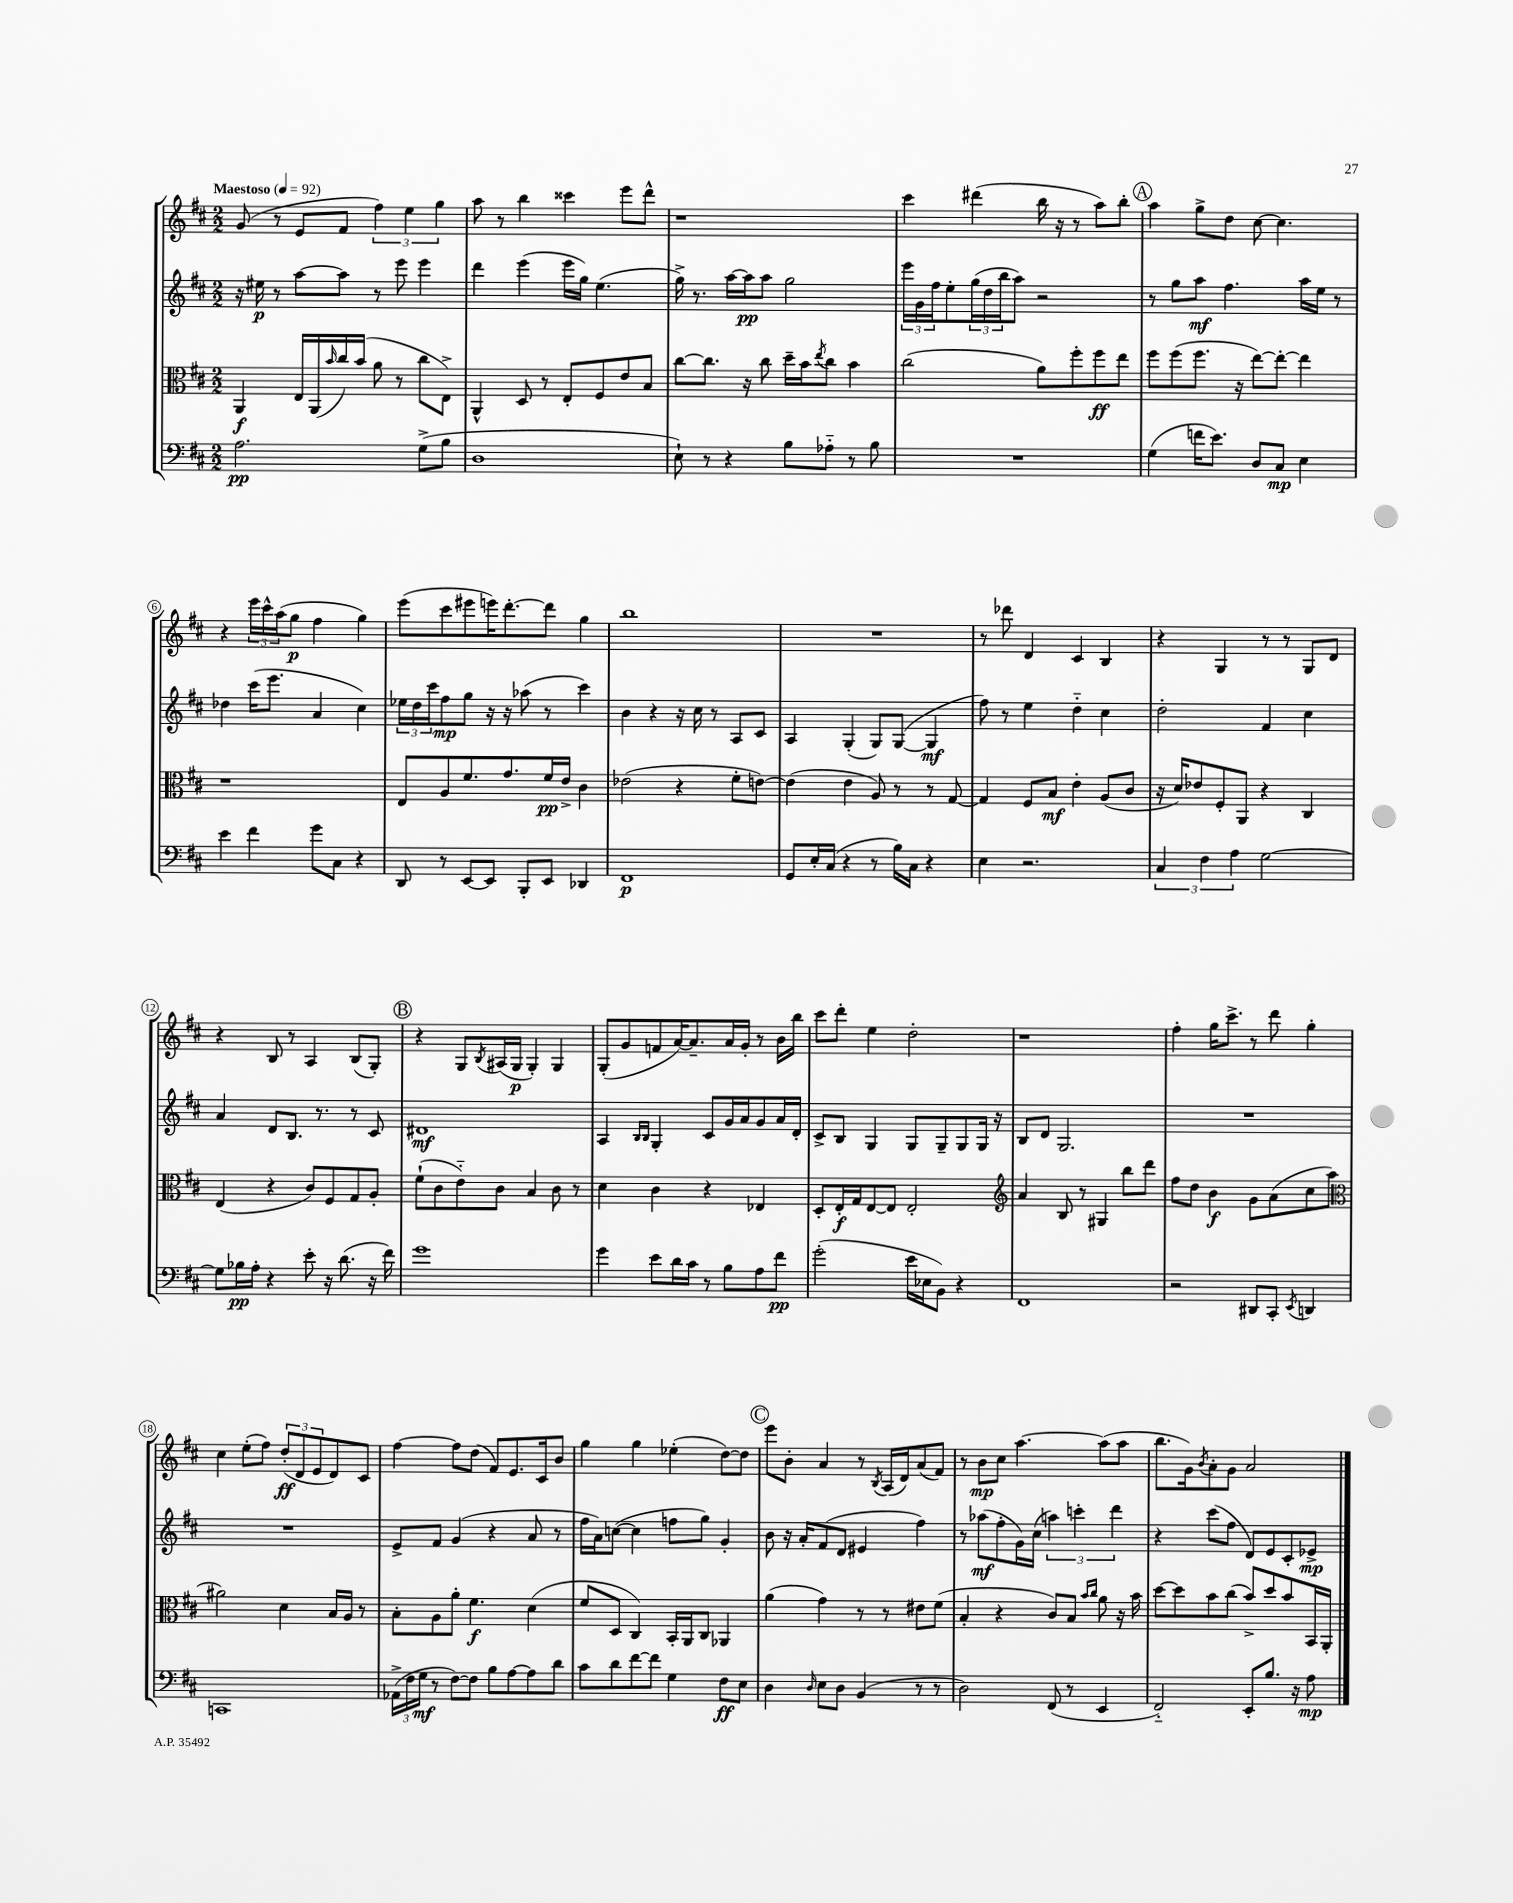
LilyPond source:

<<
\new StaffGroup <<
\new Staff = "s0" {
    \clef treble \key d \major \numericTimeSignature \time 2/2 \tempo "Maestoso" 4 = 92
    g'8( r8 e'8 fis'8 \tuplet 3/2 { fis''4) e''4 g''4 } |
    a''8 r8 b''4 cisis'''4 e'''8 d'''8-^ |
    r1 |
    cis'''4 dis'''4( b''16 r16 r8 a''8) b''8-. |
    \mark \markup { \circle "A" } a''4 g''8-> d''8 cis''8~ cis''4. |
    r4 \tuplet 3/2 { e'''16 cis'''16-^ a''16( } g''8\p fis''4 g''4) |
    e'''8( cis'''8 eis'''8 e'''16) d'''8.~-. d'''8 g''4 |
    b''1 |
    R1 |
    r8 des'''8 d'4 cis'4 b4 |
    r4 g4 r8 r8 g8 d'8 |
    r4 b8 r8 a4 b8( g8-.) |
    \mark \markup { \circle "B" } r4 g8 \acciaccatura { b8 } ais16( g16\p g4-.) g4 |
    g8-.( g'8 f'8 a'16~) a'8.-- a'16 g'16-. r8 b'16 b''16 |
    cis'''8 d'''8-. e''4 d''2-. |
    r1 |
    fis''4-. g''16 cis'''8.-> r8 d'''8 g''4-. |
    cis''4 e''8-.( fis''8) \tuplet 3/2 { d''8-.\ff( d'8 e'8 } d'8) cis'8 |
    fis''4~ fis''8 d''8( fis'8) e'8. cis'16 b'8 |
    g''4 g''4 ees''4-.( d''8~) d''8 |
    \mark \markup { \circle "C" } e'''8 b'8-. a'4 r8 \acciaccatura { b8 } a16( d'16) a'8( fis'8) |
    r8 b'8\mp cis''8 a''4.~ a''8( a''8 |
    b''8. g'16) \acciaccatura { b'8 } a'8-. g'8 a'2 \bar "|." |
}
\new Staff = "s1" {
    \clef treble \key d \major \numericTimeSignature \time 2/2
    r16 eis''16\p r8 a''8~ a''8 r8 e'''8 e'''4 |
    d'''4 e'''4( e'''16 g''16) e''4.( |
    g''16->) r8. a''16~ a''16\pp a''8 g''2 |
    \tuplet 3/2 { e'''16 g'16 fis''16 } e''8-. \tuplet 3/2 { g''16( d''16 b''16 } a''8) r2 |
    \mark \markup { \circle "A" } r8 g''8 a''8\mf fis''4. a''16 e''16 r8 |
    des''4 cis'''16( e'''8. a'4 cis''4) |
    \tuplet 3/2 { ees''16 d''16 cis'''16 } fis''8\mp g''8 r16 r16 aes''8( r8 cis'''4) |
    b'4 r4 r16 cis''16 r8 a8 cis'8 |
    a4 g4-.( g8) g8~( g4\mf |
    fis''8) r8 e''4 d''4-_ cis''4 |
    d''2-. fis'4 cis''4 |
    a'4 d'8 b8. r8. r8 cis'8 |
    \mark \markup { \circle "B" } dis'1\mf |
    a4 \grace { b16 b16 } g4-. cis'8 g'16 a'16 g'8 a'16 d'16-. |
    cis'8-> b8 g4 g8 g8-- g8 g16 r16 |
    b8 d'8 g2. |
    R1 |
    R1 |
    e'8-> fis'8 g'4( r4 a'8 r8 |
    fis''16 a'16) c''8~( c''4 f''8 g''8) g'4-. |
    \mark \markup { \circle "C" } b'8 r16 a'16-. fis'8( d'8 eis'4 fis''4) |
    r8 aes''8\mf( fis''8-. g'16) cis''16( \tuplet 3/2 { a''4) c'''4-. d'''4 } |
    r4 cis'''8( fis''8 d'8) e'8 cis'8-. ees'8->\mp \bar "|." |
}
\new Staff = "s2" {
    \clef alto \key d \major \numericTimeSignature \time 2/2
    a,4\f e16 a,16( \grace { b'16 } cis''16) b'16( a'8 r8 cis''8 e8->) |
    a,4-^ d8 r8 e8-. fis8 e'8 b8 |
    cis''8~ cis''8. r16 cis''8 d''16-- b'16 \acciaccatura { e''8 } cis''8 b'4 |
    cis''2( a'8) fis''8-. fis''8\ff e''8 |
    \mark \markup { \circle "A" } fis''8 fis''8( fis''8. r16 e''8~) e''8~-. e''4 |
    r1 |
    e8 a8 fis'8. g'8. fis'16\pp e'16-> cis'4 |
    ees'2( r4 fis'8-. e'8~) |
    e'4( e'4 a8) r8 r8 g8~ |
    g4 fis8 b8\mf e'4-. a8( cis'8 |
    r16 d'16) ees'8 fis8-. a,8 r4 cis4 |
    e4( r4 cis'8) fis8 g8 a8-. |
    \mark \markup { \circle "B" } fis'8-!( cis'8 e'8-_) cis'8 b4 cis'8 r8 |
    d'4 cis'4 r4 ees4 |
    d8-. e16-.\f g16 e8~ e8 e2-. |
    \clef treble a'4 b8 r8 gis4 b''8 d'''8 |
    fis''8 d''8 b'4\f g'8 a'8( cis''8 a''8 |
    \clef alto ais'2) d'4 b16 a16 r8 |
    b8-. a8 a'8-. fis'4.\f d'4( |
    fis'8 d8 cis4) b,16-. a,16 cis8 aes,4 |
    \mark \markup { \circle "C" } a'4( g'4) r8 r8 eis'8 fis'8( |
    b4-. r4 cis'8) b8 \grace { b'16 cis''16 } a'8 r16 b'16 |
    d''8~ d''8 b'8 cis''8( b'8->) d''8 b'8 b,16 a,16-. \bar "|." |
}
\new Staff = "s3" {
    \clef bass \key d \major \numericTimeSignature \time 2/2
    a2.\pp g8->( b8 |
    d1 |
    e8-!) r8 r4 b8 aes8-_ r8 b8 |
    R1 |
    \mark \markup { \circle "A" } g4( f'16 e'8.) d8 cis8\mp e4 |
    e'4 fis'4 g'8 cis8 r4 |
    d,8 r8 e,8~ e,8 b,,8-. e,8 des,4 |
    fis,1\p |
    g,8 e16-. cis16( r4 r8 b16) cis16 r4 |
    e4 r2. |
    \tuplet 3/2 { cis4 fis4 a4 } g2~ |
    g8 bes16\pp a16-. r4 e'8-. r16 d'8.( r16 fis'16) |
    \mark \markup { \circle "B" } g'1 |
    g'4 e'8 d'16 cis'16 r8 b8 a8 fis'8\pp |
    g'2-.( e'16 ees16 b,8) r4 |
    fis,1 |
    r2 dis,8 cis,8-. \acciaccatura { e,8 } d,4 |
    c,1 |
    \tuplet 3/2 { aes,16->( fis16 g16\mf } r8 fis8~) fis8 b8 a8~ a8 d'8 |
    cis'8 d'8 fis'8~ fis'8 g4 fis8\ff e8 |
    \mark \markup { \circle "C" } d4 \grace { d16 } e8 d8 b,4( r8 r8 |
    d2) fis,8( r8 e,4 |
    fis,2-_) e,8-. b8. r16 a8\mp \bar "|." |
}
>>
>>
\layout { \context { \Score \override BarNumber.stencil = #(make-stencil-circler 0.1 0.3 ly:text-interface::print) } }
